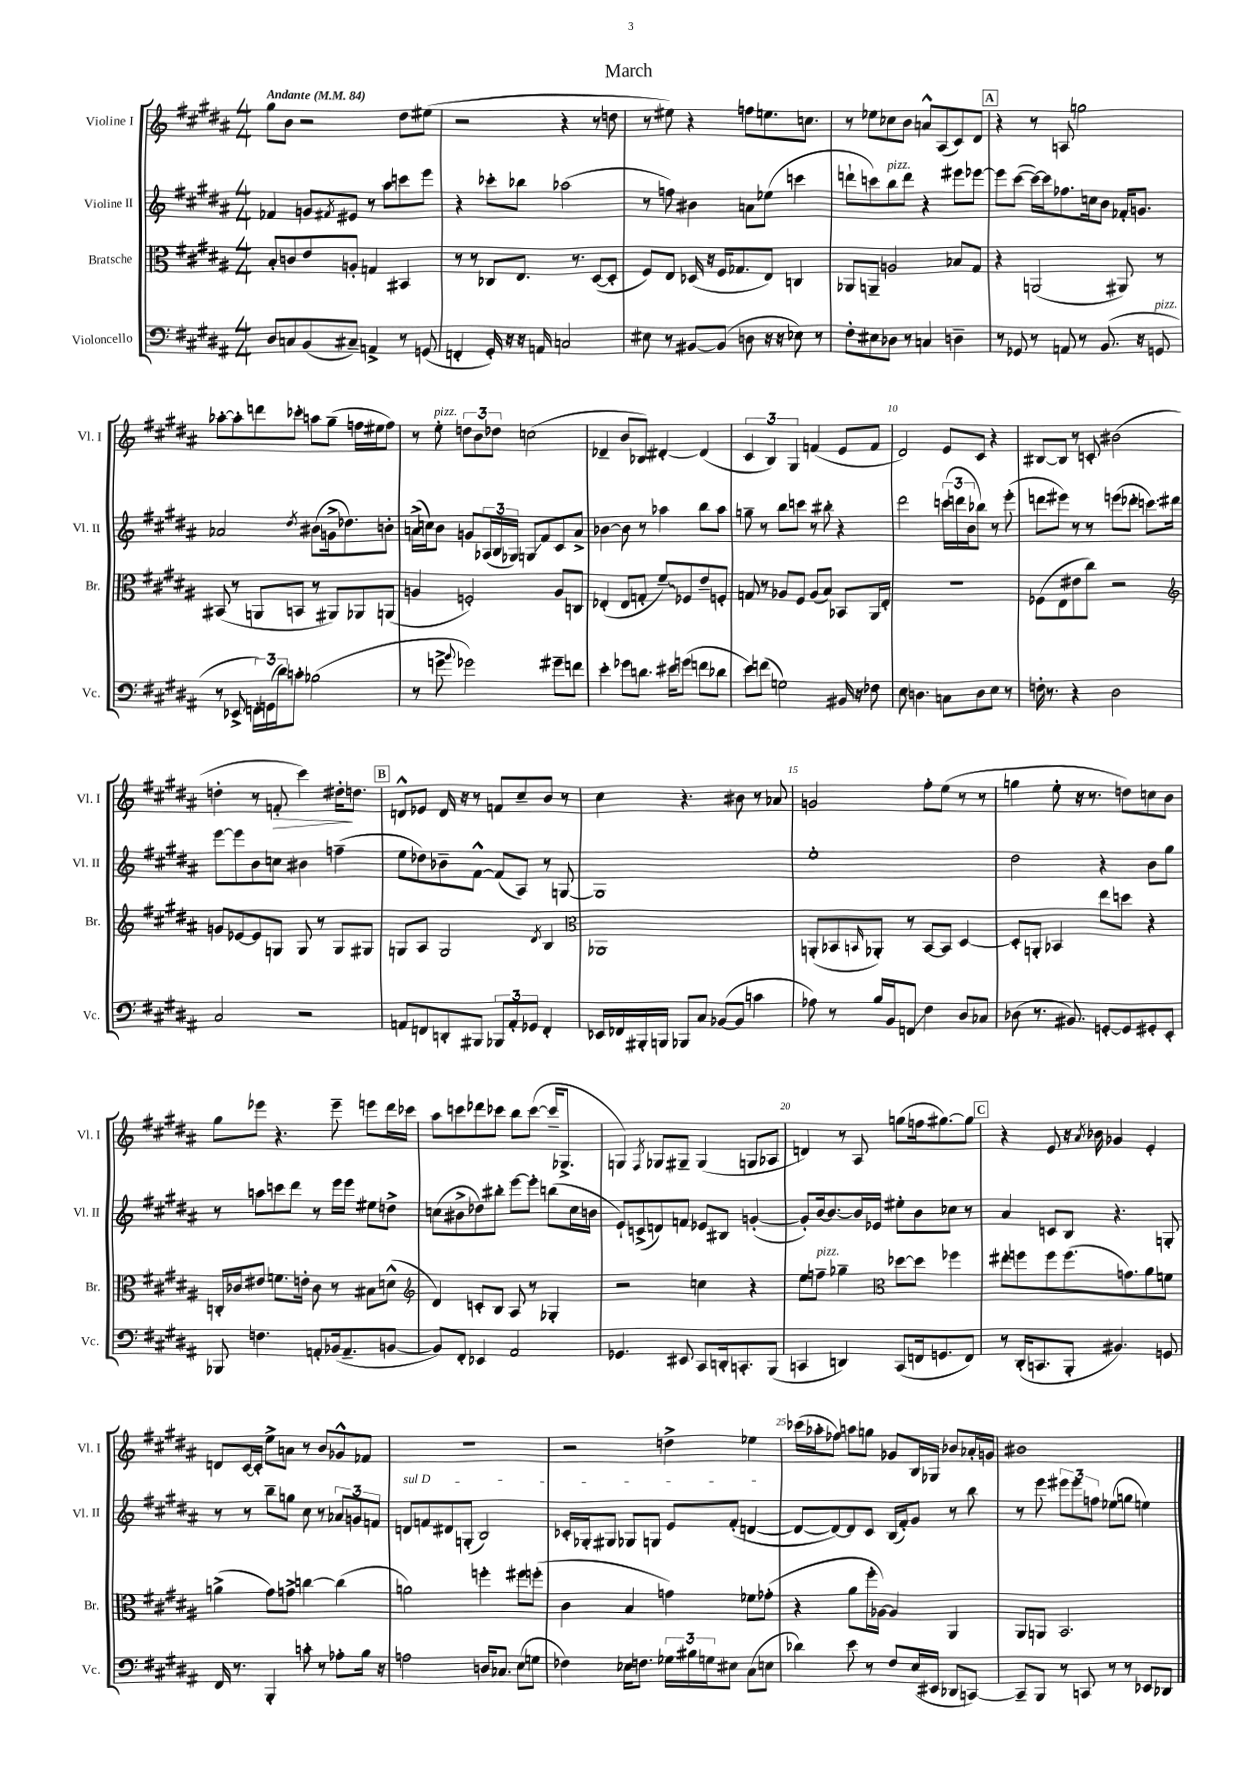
\header { title = "March" }
<<
\new StaffGroup <<
\new Staff = "s0" \with { instrumentName = "Violine I" shortInstrumentName = "Vl. I" } {
    \clef treble \key b \major \numericTimeSignature \time 4/4 \tempo "Andante" 4 = 84
    gis''8 b'8 r2 dis''8 eis''8( |
    r2 r4 r8 d''8 |
    r8 eis''8) r4 f''8 e''8. c''8. |
    r8 ees''8 ces''8 b'8 a'8-^ ais8( cis'8) dis'8 |
    \mark \markup { \box "A" } r4 r8 a8 g''2 |
    aes''8~-. aes''8-. d'''8 ces'''8-. a''8 gis''8--( f''16 eis''16 f''8) |
    r8 e''8-.^\markup { \italic "pizz." } \tuplet 3/2 { d''8 b'8 des''8 } c''2( |
    des'4-- b'8 bes8) dis'4~-. dis'4( |
    \tuplet 3/2 { cis'4 b4) gis4 } f'4( e'8 f'8 |
    dis'2) e'8 cis'8 r4 |
    bis8~ bis8 r8 c'8-. bis'2( |
    d''4-. r8 f'8-.\> cis'''4) dis''16-.\! d''8. |
    \mark \markup { \box "B" } d'8-^ ees'8 d'16 r16 r8 f'8 cis''8-- b'8 r8 |
    cis''4 r4. bis'8 r8 aes'8 |
    g'2 fis''8-. e''8( r8 r8 |
    g''4 e''8-. r16 r8. d''8) c''8 b'8 |
    gis''8 ees'''8 r4. ees'''8-- e'''8 dis'''16 ces'''16 |
    ais''8 c'''8 des'''8 ces'''8 b''8 ces'''8~( ces'''16-- ges8.-> |
    g4) \acciaccatura { fis8 } ges8 gis8-- gis4( g8 aes8 |
    d'4) r8 ais8 g''8( f''16 gis''8.~) gis''8 |
    \mark \markup { \box "C" } r4 e'8 r16 \acciaccatura { ais'8 } bes'16 ges'4 e'4-. |
    d'8 cis'16~ cis'16-. e''8-> a'8 r8 b'8 ges'8-^ fes'8 |
    R1 |
    r2 d''4-> ees''4 |
    ces'''16( aes''16-. fes''8) a''8 g''8 ges'8 b16 ges16 bes'8 aes'16-. g'16 |
    bis'1 \bar "|." |
}
\new Staff = "s1" \with { instrumentName = "Violine II" shortInstrumentName = "Vl. II" } {
    \clef treble \key b \major \numericTimeSignature \time 4/4
    fes'4 g'8 \acciaccatura { fis'8 } eis'8 r8 ais''8 c'''8 e'''8 |
    r4 ces'''8-. bes''8 aes''2( |
    r8 f''8) bis'4 a'8 ees''8( c'''4 |
    d'''8-! c'''8) b''8^\markup { \italic "pizz." } d'''8 r4 eis'''8 ees'''8~ |
    \mark \markup { \box "A" } ees'''8 cis'''8~( cis'''16~) cis'''16 fes''8. c''16 b'8 fes'16-. g'8. |
    aes'2 \acciaccatura { dis''8 } bis'8( g'16-> des''8.) b'8-. |
    a'16->( c''16) b'8 g'8 \tuplet 3/2 { aes16( b16 ges16) } g8\glissando fis'8 cis'8 a'8-> |
    bes'4~ bes'8 r8 aes''4 b''8 aes''8 |
    g''8-- r8 b''8 c'''8 r8 bis''8-. r4 |
    dis'''2 \tuplet 3/2 { c'''16( d'''16 b'16 } bes''8) r8 e'''8-.( |
    d'''8 eis'''8) r8 r8 e'''8( des'''8-. c'''8.) dis'''16 |
    e'''8~ e'''8 b'8 c''8 bis'4 f''4--( |
    \mark \markup { \box "B" } e''8 des''8) bes'8-- fis'8~-^ fis'8( ais8) r8 g8~ |
    g1 |
    e''1-. |
    dis''2 r4 b'8 gis''8 |
    r8 a''8 c'''8 dis'''8 r8 e'''16 e'''16 eis''8 d''8-> |
    c''8( bis'8-> des''8) bis''8-. e'''8~ e'''8-. b''8( c''16 b'16 |
    e'8-!) c'8->( d'8) f'8 ees'8 bis8 g'4~-.( |
    g'8-.) b'16~ b'8.~ b'16 ees'16 eis''8-. b'8 ces''8 r8 |
    \mark \markup { \box "C" } ais'4 c'8 b8 r4. g8-. |
    r8 r8 b''8-- g''8 cis''8 r8 \tuplet 3/2 { aes'8 g'8 f'8 } |
    \once \override TextSpanner.bound-details.left.text = \markup { \italic "sul D" } d'8\startTextSpan f'8 dis'8 g8-.( b2) |
    ces'16-. ges16-. gis8 ges8 g8 e'8 fis'8-.( d'4~\stopTextSpan |
    d'8~ d'8~) d'8 cis'8 b16( fis'16-.) gis'8 r8 b''8 |
    r8 e'''8 \tuplet 3/2 { eis'''8 eis'''8 f''8 } ees''8( g''8 e''4) \bar "|." |
}
\new Staff = "s2" \with { instrumentName = "Bratsche" shortInstrumentName = "Br." } {
    \clef alto \key b \major \numericTimeSignature \time 4/4
    b8-. c'8 e'8 a8-. g4 bis,4 |
    r8 r8 ces8 e8. r8. dis8~( dis8-. |
    fis8) e8 des16( r16 fis16 ges8. e8) c4 |
    aes,8 a,8-- a2 bes8 gis8 |
    \mark \markup { \box "A" } r4 a,2( ais,8) r8 |
    bis,8( r8 a,8 b,8 r8 ais,8) aes,8 a,8( |
    a4 f2-.) a8 c8 |
    ees4-.( ees8 g8-. \once \override Glissando.style = #'zigzag fis'8--\glissando) fes8 e'8-- f8-. |
    g8 r8 aes8 fis8 aes8( b8) bes,8 ais,16 e16-. |
    R1 |
    fes8( e8 eis'8 cis''8) r2 |
    \clef treble g'8 ees'8~ ees'8 g8 g8 r8 g8 gis8 |
    \mark \markup { \box "B" } g8 ais8 g2 \acciaccatura { dis'8 } b4 |
    \clef alto aes,1 |
    a,8-.( bes,8 \grace { b,16 } aes,8-.) r8 b,8~ b,8 dis4~ |
    dis8-. a,8-. bes,4 e''8 d''8 r4 |
    c16-. ces'16 eis'8 f'8. e'16-. ces'8 r8 bis8 d'8-^( |
    \clef treble dis'4) c'8-. b8 ais8 r8 ges4-. |
    r2 c''4 r4 |
    e''8 f''8--^\markup { \italic "pizz." } ges''4-- \clef alto des''8~ des''8 fes''4 |
    \mark \markup { \box "C" } eis''8-. f''8 f''8 f''8.( g'8.) ais'8 f'8 |
    a'4->( gis'8) g'8-> c''4~ c''4( |
    a'2) f''4-. fis''8 f''8-.( |
    cis'4 b4 g'4) fes'8 ges'8-.( |
    r4 ais'8 fis''16-. aes16~) aes4 ais,4 |
    ais,8 a,8 b,2. \bar "|." |
}
\new Staff = "s3" \with { instrumentName = "Violoncello" shortInstrumentName = "Vc." } {
    \clef bass \key b \major \numericTimeSignature \time 4/4
    dis8 c8 b,8( cis8--) a,4-> r8 g,8( |
    f,4-. gis,16-.) r16 r16 a,16 c2 |
    eis8 r8 bis,8~ bis,8( d8 r16 r16 ees8) r8 |
    fis8-. eis8 des8 r8 c4 d4-- |
    \mark \markup { \box "A" } r8 ges,8 r8 a,8 r8 b,8.( r16 g,8^\markup { \italic "pizz." } |
    r8 ees,8-> \tuplet 3/2 { f,16-.) g,16( dis'16) } c'8-. bes2( |
    r8 g'8-> \appoggiatura { b'8 } ges'2) gis'8-- f'8 |
    e'4-. ges'8 d'8. eis'16 g'8( f'8 des'8 |
    e'8) f'8( g2) bis,16 r16 fes8 |
    e8 d4. c8 d8 e8 r8 |
    f16-. r8. r4 dis2 |
    cis2 r2 |
    \mark \markup { \box "B" } a,8 f,8 d,8-. bis,,8 \tuplet 3/2 { bes,,8 a,8-. ges,8 } f,4-. |
    ees,16 fes,16 bis,,16-. b,,16 bes,,8 cis8 bes,8~( bes,8 c'4 |
    aes8) r8 b16 b,16 f,8\glissando fis4 dis8 ces8 |
    des8( r8. bis,8.) g,8~-. g,8 gis,8-. e,8-. |
    bes,,8 f4. a,8-. bes,16( a,8.-- b,8~ |
    b,8) fis,8-. ees,4 ais,2 |
    ges,4. eis,8 cis,8 d,16-. c,8.-. b,,8( |
    c,4 d,4) c,8( f,16 g,8. f,8) |
    \mark \markup { \box "C" } r8 dis,16-.( c,8. b,,8-. bis,4.) g,8 |
    fis,16 r8. b,,4-. c'8-. r8 aes8-. b16 r16 |
    a2 d16 ces8. e8( g8 |
    fes4) ees16 f8. \tuplet 3/2 { ges16 bis16 g16 } eis8 cis8( e8 |
    des'4) e'8 r8 fis8 e16( eis,16 des,8 c,8~) |
    c,8-- b,,8 r8 c,8 r8 r8 ees,8 des,8 \bar "|." |
}
>>
>>
\layout { \context { \Score \override BarNumber.break-visibility = ##(#f #t #t) barNumberVisibility = #(every-nth-bar-number-visible 5) } }
